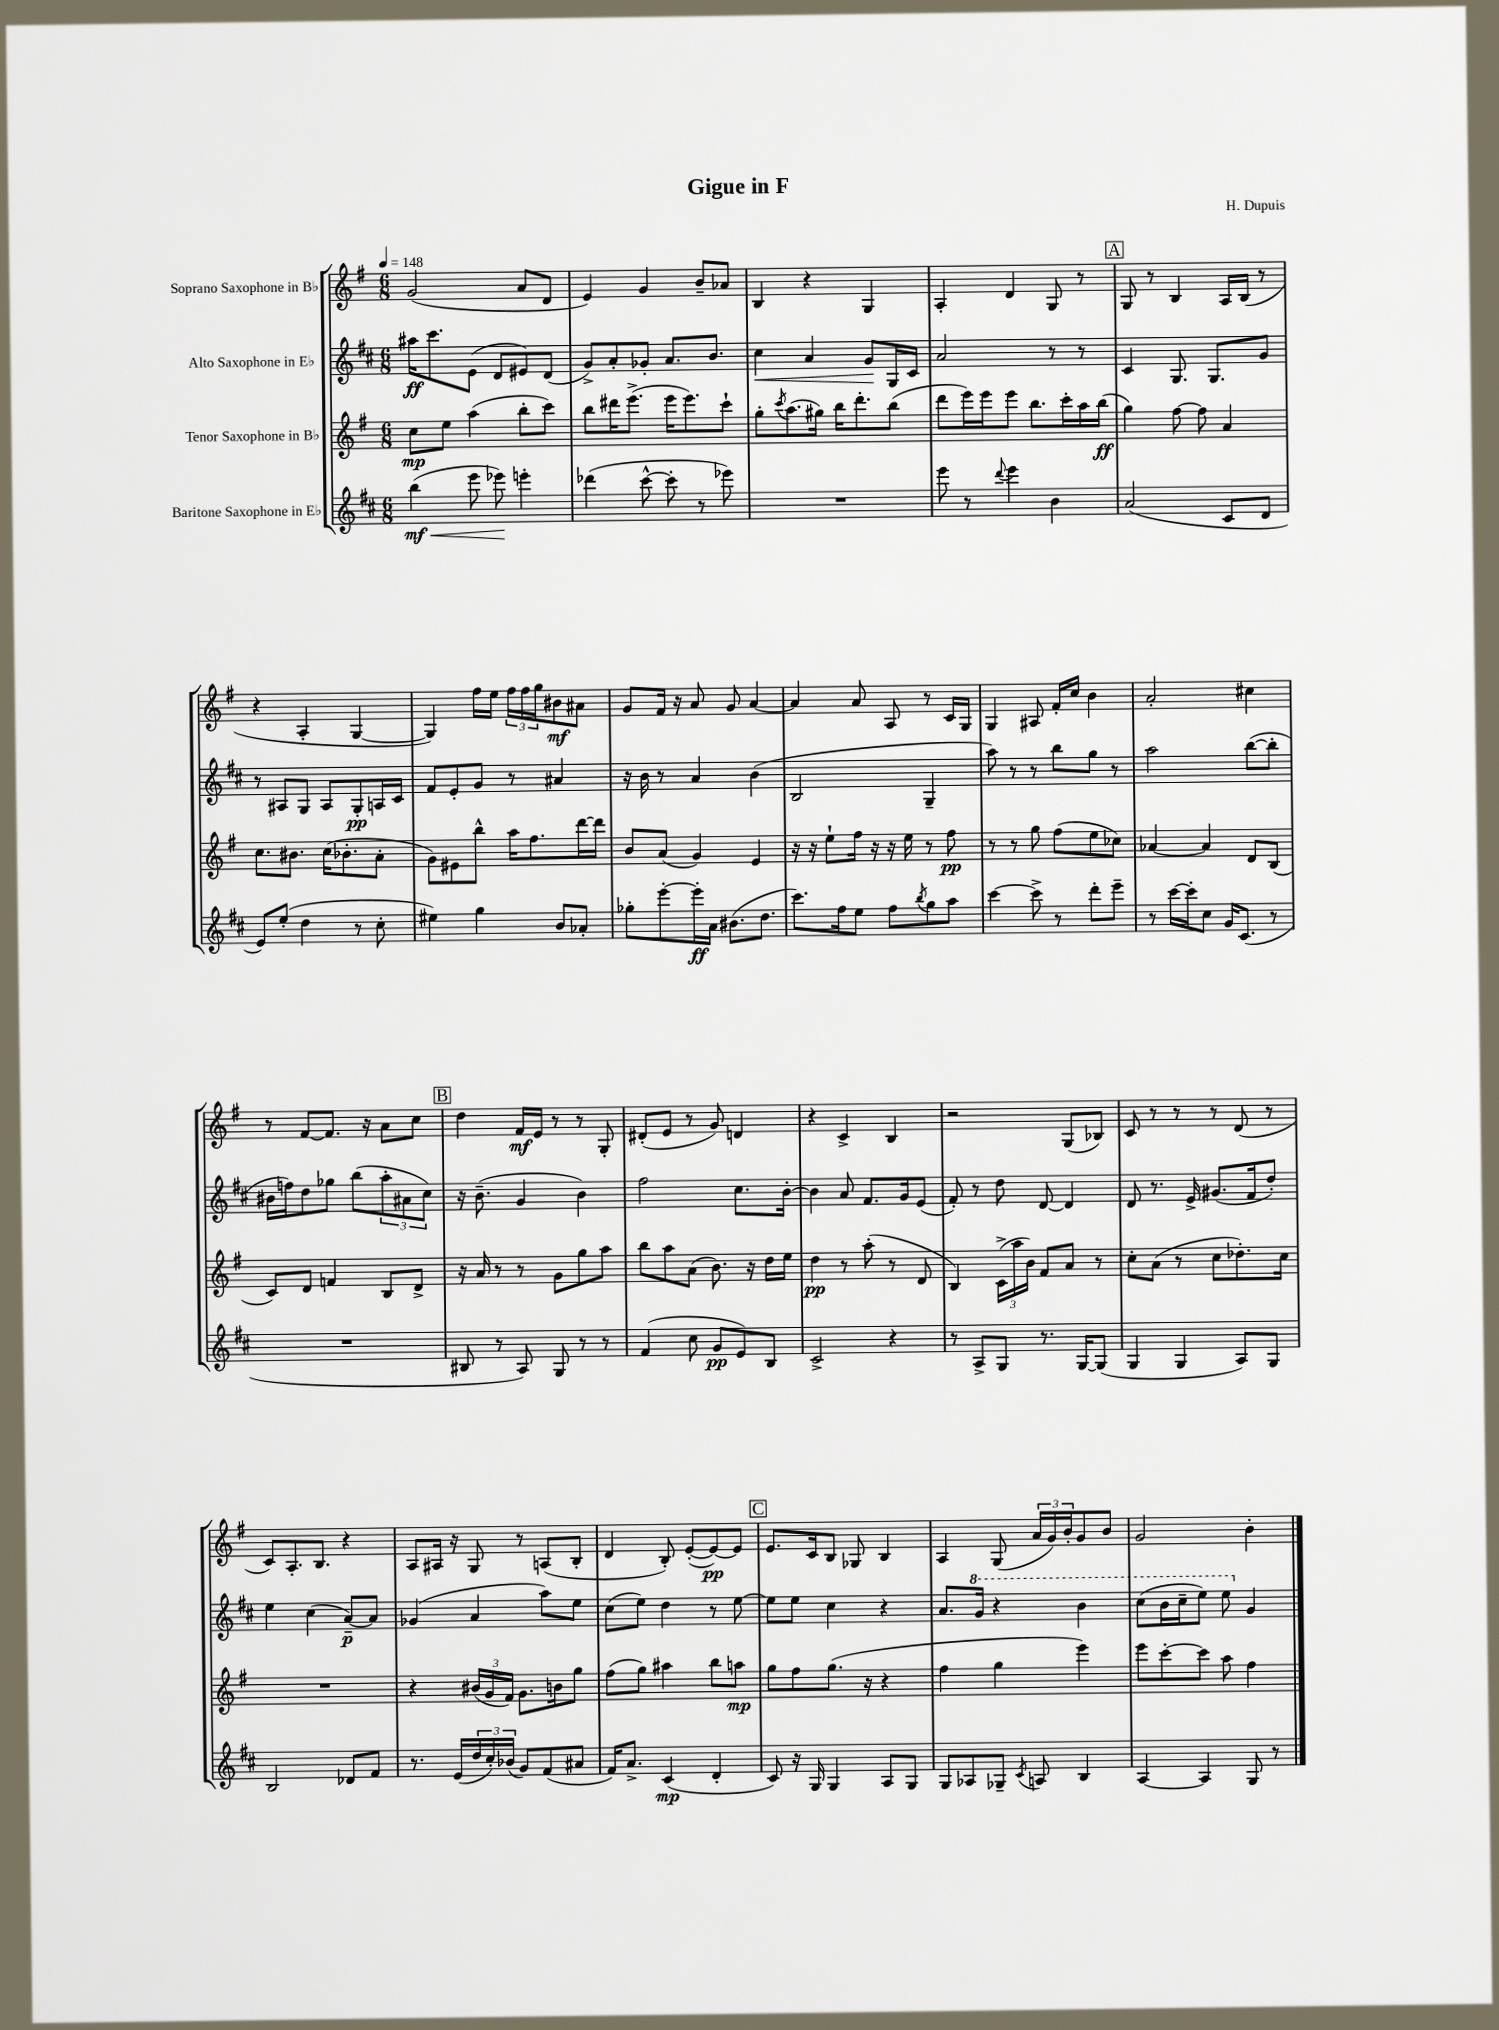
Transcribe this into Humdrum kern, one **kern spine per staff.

**kern	**kern	**kern	**kern
*staff4	*staff3	*staff2	*staff1
*clefG2	*clefG2	*clefG2	*clefG2
*k[f#c#]	*k[f#]	*k[f#c#]	*k[f#]
*M6/8	*M6/8	*M6/8	*M6/8
*MM148	*MM148	*MM148	*MM148
(4bb	8cc	16aa#	(2g
.	.	8.ccc#	.
.	8ee	.	.
8eee	(4aa	(8e	.
8eee-)	.	8d	.
4eee'	8bb'	8e#)	8a
.	8ccc)	(8d	8d
=	=	=	=
(4ddd-	8bb	8g^)	4e)
.	16ddd#	8a'	.
.	(8.eee^	.	.
[8ccc#^^	.	8g-'	4g
8ccc#']	16eee	8.a	.
.	8.eee)	.	.
8r	.	.	8b~
.	.	8.b	.
8eee-)	8ccc`	.	8a-
=	=	=	=
2.r	8gg'	4cc#	4B
.	8qccc	.	.
.	(8.aa	.	.
.	.	4a	4r
.	16gg#)	.	.
.	16bb	.	.
.	8.ddd'	.	.
.	.	8g	4G
.	(8bb	16G	.
.	.	16c#	.
=	=	=	=
8eee	8ddd	2a	4A'
8r	16eee)	.	.
.	16eee	.	.
8qqddd	.	.	.
4eee	8eee	.	4d
.	8.bb	.	.
4b	.	8r	8G
.	16ccc'	.	.
.	16aa	8r	8r
.	(16bb	.	.
=	=	=	=
(2a	4gg)	4c#	8G
.	.	.	8r
.	[8ff#	8.G	4B
.	8ff#]	.	.
.	.	8.G	.
8c#	4a	.	16A
.	.	.	(16B
8d	.	8g	8r
=	=	=	=
8e)	8.cc	8r	4r
(8ee'	.	8A#	.
.	8.b#	.	.
4dd	.	8G	4A'
.	(16cc	8A#	.
.	8.b-'	.	.
8r	.	8G'	[4G
8cc#'	8a'	16A	.
.	.	16c#	.
=	=	=	=
4ee#)	8g)	8f#	4G])
.	8e#	8e'	.
4gg	8bb^^	8g	16ff#
.	.	.	16ee
.	16aa	8r	24ff#
.	.	.	24ff#
.	8.ff#	.	.
.	.	.	24gg
8b	.	4a#	8b#
8a-'	[16ddd	.	8a#
.	16ddd]	.	.
=	=	=	=
8gg-'	8b	16r	8g
.	.	16b	.
[8eee'	(8a	8r	16f#
.	.	.	16r
16eee']	4g)	4a	8a
16a	.	.	.
(8.b#	.	.	8g
.	4e	(4b	[4a
8.dd	.	.	.
=	=	=	=
8.ccc#)	16r	2B	4a]
.	16r	.	.
.	8ee`	.	.
16ff#	.	.	.
8ee	16ff#	.	8a
.	16r	.	.
8ff#	16r	.	8A
.	16ee	.	.
8qbb	.	.	.
8gg	8r	4G~	8r
8aa	8ff#	.	16c
.	.	.	16G
=	=	=	=
[4ccc#	8r	8aa)	4G
.	8r	8r	.
8ccc#^]	8gg	8r	8A#
8r	(8ff#	8bb	16f#'
.	.	.	16cc
8ddd'	8ee	8gg	4b
8eee~	8cc-)	8r	.
=	=	=	=
8r	[4a-	2aa	2a'
[16ccc#	.	.	.
16ccc#']	.	.	.
8cc#	4a-]	.	.
16g	.	.	.
(8.c#	.	.	.
.	8d	([8bb	4cc#
8r	(8B	8bb']	.
=	=	=	=
2.r	8c)	16b#	8r
.	.	16ff)	.
.	8d	8dd	[8f#
.	4f	8gg-	8.f#]
.	.	(8bb	.
.	.	.	16r
.	8B	12aa'	8a
.	.	12a#	.
.	8d^	.	8cc
.	.	12cc#)	.
=	=	=	=
8B#	16r	16r	4dd
.	16a	(8.b~	.
8r	8r	.	.
8A)	8r	4g	16f#
.	.	.	16e
8G	8g	.	8r
8r	8gg	4b)	8r
8r	8aa	.	8G'
=	=	=	=
(4f#	8bb	2ff#	(8d#'
.	8aa	.	8e
8cc#	(8a	.	8r
8g	8.b)	.	8g)
8e)	.	8.cc#	4d
.	16r	.	.
8B	16dd	.	.
.	16ee	[16b'	.
=	=	=	=
2c#^	4dd	4b]	4r
.	8r	8a	4c^
.	(8aa'	8.f#	.
4r	8r	.	4B
.	.	16g	.
.	8d	(8e	.
=	=	=	=
8r	4B)	8f#')	2r
8A^	.	8r	.
8G	(24c^	8dd	.
.	24aa	.	.
.	24b)	.	.
8.r	8f#	[8d	.
.	8a	4d]	(8G
[16G	.	.	.
(8G]	8r	.	8B-)
=	=	=	=
4G	8cc'	8d	8c
.	(8a	8.r	8r
4G	8r	.	8r
.	.	16e^	.
.	8cc	(8.g#	8r
8A)	8.dd-')	.	(8d
.	.	16f#	.
8G	.	8dd')	8r
.	16cc	.	.
=	=	=	=
2B	2.r	4ee	8c)
.	.	.	8.A'
.	.	(4cc#	.
.	.	.	8.B
8d-	.	[8a~)	4r
8f#	.	8a]	.
=	=	=	=
8.r	4r	(4g-	8A
.	.	.	16A#
(16e	.	.	16r
24dd	(24b#	4a	8G
24cc#')	24g	.	.
(24b-	24f#)	.	.
8g)	8.g	.	8r
(8f#	.	8aa)	(8A
.	16b	.	.
8a#	8gg	8ee	8B'
=	=	=	=
16f#)	(8ff#	(8cc#	4d
8.a^	.	.	.
.	8gg)	8ee)	.
(4c#	4aa#	4dd	8B')
.	.	.	([8e'
4d'	8bb	8r	8e_)
.	8aa	[8ee	8e]
=	=	=	=
8c#)	8gg	8ee]	8.e
16r	8ff#	8ee	.
16G	.	.	16c
4G	(8.gg	4cc#	8B
.	.	.	8G-
.	16r	.	.
8A	4r	4r	4B
8G	.	.	.
=	=	=	=
8G	4ff#	8.a	4A
8A-	.	.	.
.	.	16gg	.
8G-~	4gg	4r	(8G
8qc#	.	.	.
8A	.	.	24a
.	.	.	24g)
.	.	.	24b'
4B	4eee)	4bb	8g
.	.	.	8b
=	=	=	=
[4A	8eee	(8ccc#	2g
.	[8ccc'	16bb	.
.	.	16ccc#~	.
4A]	8ccc]	8eee)	.
.	8aa	8eee	.
8G	4ff#	4g	4b'
8r	.	.	.
==	==	==	==
*-	*-	*-	*-
